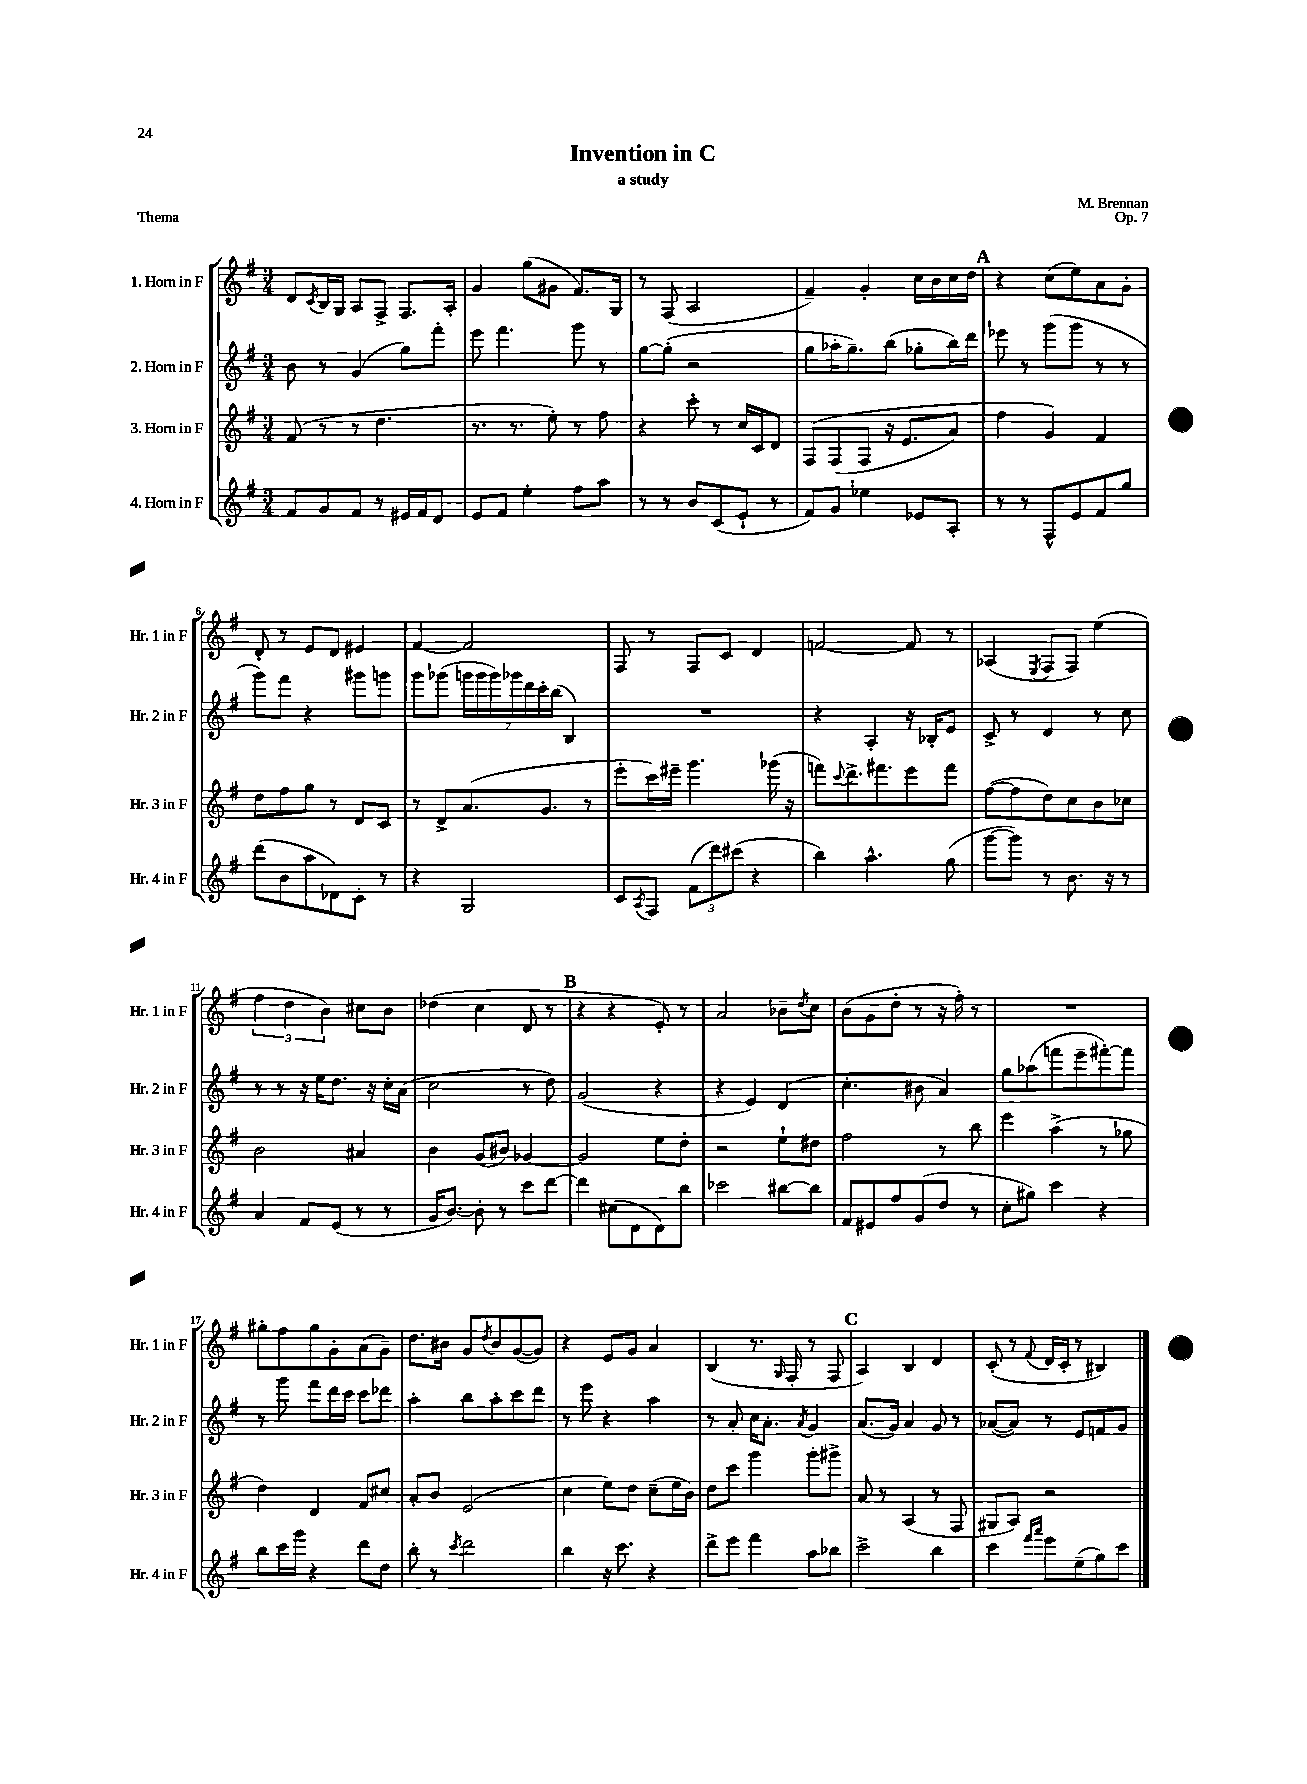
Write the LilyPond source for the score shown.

\header { title = "Invention in C" composer = "M. Brennan" subtitle = "a study" opus = "Op. 7" piece = "Thema" }
<<
\new StaffGroup <<
\new Staff = "s0" \with { instrumentName = "1. Horn in F" shortInstrumentName = "Hr. 1 in F" } {
    \clef treble \key g \major \numericTimeSignature \time 3/4
    d'8 \acciaccatura { c'8 } b16 g16 a8 fis8-> fis8. a16-. |
    g'4 g''8( gis'8 fis'8.) g16 |
    r8 fis8( a2 |
    fis'4--) g'4-. c''16 b'16 c''16 d''16 |
    \mark \markup { \bold "A" } r4 c''8( e''8) a'8 g'8-. |
    d'8-. r8 e'8 d'8 eis'4 |
    fis'4~ fis'2 |
    fis8 r8 fis8 c'8 d'4 |
    f'2~ f'8 r8 |
    aes4( \acciaccatura { e8 } fis8 fis8) e''4( |
    \tuplet 3/2 { fis''4 d''4 b'4) } cis''8 b'8 |
    des''4( c''4 d'8 r8 |
    \mark \markup { \bold "B" } r4 r4 e'8-.) r8 |
    a'2 bes'8-- \acciaccatura { d''8 } c''8 |
    b'8( g'8 d''8-. r8 r16 fis''16-.) r8 |
    R2. |
    gis''8-. fis''8 gis''8 g'8-. a'8( g'8--) |
    d''8. bis'16 g'8 \acciaccatura { d''8 } bis'8 g'8~( g'8) |
    r4 e'8 g'8 a'4 |
    b4( r8. \grace { g16 } fis16-. r8 fis8 |
    \mark \markup { \bold "C" } a4) b4 d'4 |
    c'8-.( r8 \appoggiatura { fis'8 } d'16 c'16-. r8 bis4) \bar "|." |
}
\new Staff = "s1" \with { instrumentName = "2. Horn in F" shortInstrumentName = "Hr. 2 in F" } {
    \clef treble \key g \major \numericTimeSignature \time 3/4
    b'8 r8 g'4( g''8) fis'''8-. |
    e'''8 fis'''4. g'''8 r8 |
    g''8~ g''8-.( r2 |
    g''8 aes''16-. g''8.--) b''8( ges''8-. b''16) d'''16 |
    \mark \markup { \bold "A" } ees'''8 r8 g'''8( g'''8 r8 r8 |
    g'''8) fis'''8 r4 gis'''8 g'''8 |
    g'''8 ges'''8( \tuplet 7/4 { g'''16 g'''16 g'''16) ges'''16 d'''16 c'''16-. b''16( } b4) |
    R2. |
    r4 a4-. r16 bes16-. e'8 |
    c'8-> r8 d'4 r8 c''8 |
    r8 r8 r16 e''16 d''8. r16 c''16-. a'16( |
    c''2 r8 d''8) |
    \mark \markup { \bold "B" } g'2( r4 |
    r4 e'4) d'4( |
    c''4.-. bis'8 a'4) |
    g''8 aes''8( f'''8 e'''8-- fis'''8~-.) fis'''8 |
    r8 g'''8 fis'''8 d'''16 c'''16 c'''8 des'''8 |
    a''4-. b''8 a''8-. c'''8 d'''8 |
    r8 e'''8 r4 a''4 |
    r8 a'8-. c''16 a'8.-. \acciaccatura { a'8 } g'4 |
    \mark \markup { \bold "C" } a'8.( g'16) a'4 g'8 r8 |
    aes'8~( aes'8) r8 e'8 f'8 g'8 \bar "|." |
}
\new Staff = "s2" \with { instrumentName = "3. Horn in F" shortInstrumentName = "Hr. 3 in F" } {
    \clef treble \key g \major \numericTimeSignature \time 3/4
    fis'8( r8 r8 d''4. |
    r8. r8. e''8-.) r8 fis''8 |
    r4 c'''8-. r8 c''16 c'16 d'8 |
    fis8\( fis8( fis8 r16 e'8. a'8) |
    \mark \markup { \bold "A" } fis''4 g'4\) fis'4 |
    d''8 fis''8 g''8 r8 d'8 c'8 |
    r8 d'8-> a'8.( g'8. r8 |
    e'''8-. c'''16) eis'''16-- g'''4. ges'''16( r16 |
    f'''8) \appoggiatura { c'''8 } d'''8.-> fis'''8. e'''8 fis'''8 |
    fis''8~( fis''8 d''8) c''8 b'8 ces''8 |
    b'2 ais'4 |
    b'4 g'8( bis'8) ges'4~ |
    \mark \markup { \bold "B" } ges'2 e''8 d''8-. |
    r2 e''8-! dis''8 |
    fis''2 r8 b''8 |
    e'''4 a''4->( r8 ges''8 |
    d''4) d'4 fis'8 cis''8 |
    a'8-. b'8 e'2( |
    c''4 e''8) d''8 c''8--( e''16 b'16) |
    d''8 c'''8 g'''4 g'''8-. gis'''8-> |
    \mark \markup { \bold "C" } a'8 r8 a4( r8 fis8 |
    gis8 a8) r2 \bar "|." |
}
\new Staff = "s3" \with { instrumentName = "4. Horn in F" shortInstrumentName = "Hr. 4 in F" } {
    \clef treble \key g \major \numericTimeSignature \time 3/4
    fis'8 g'8 fis'8 r8 eis'16 fis'16 d'8 |
    e'8 fis'8 e''4-. fis''8 a''8 |
    r8 r8 b'8 c'8( e'8-! r8 |
    fis'8) g'8 ees''4 ees'8 a8-. |
    \mark \markup { \bold "A" } r8 r8 fis8-^ e'8 fis'8 g''8 |
    d'''8( b'8 a''8 des'8) c'8-. r8 |
    r4 g2 |
    c'8 \acciaccatura { a8 } fis8 \tuplet 3/2 { fis'8( d'''8) cis'''8( } r4 |
    b''4) a''4.-^ g''8( |
    g'''8~ g'''8) r8 b'8. r16 r8 |
    a'4 fis'8 e'8( r8 r8 |
    g'16 b'8.~) b'8-. r8 c'''8 d'''8~ |
    \mark \markup { \bold "B" } d'''4 cis''8( d'8 d'8) b''8 |
    ces'''2 bis''8~ bis''8 |
    fis'8 eis'8 fis''8 g'8( d''8 r8 |
    c''8-. gis''8) c'''4 r4 |
    b''8 c'''16 g'''16 r4 d'''8 d''8 |
    b''8-. r8 \acciaccatura { c'''8 } d'''2 |
    b''4 r16 c'''8. r4 |
    d'''8-> e'''8 fis'''4 a''8 bes''8 |
    \mark \markup { \bold "C" } c'''2-> b''4 |
    c'''4 \grace { fis'''16 a'''16 } e'''8 e''8--( g''8) c'''8 \bar "|." |
}
>>
>>
